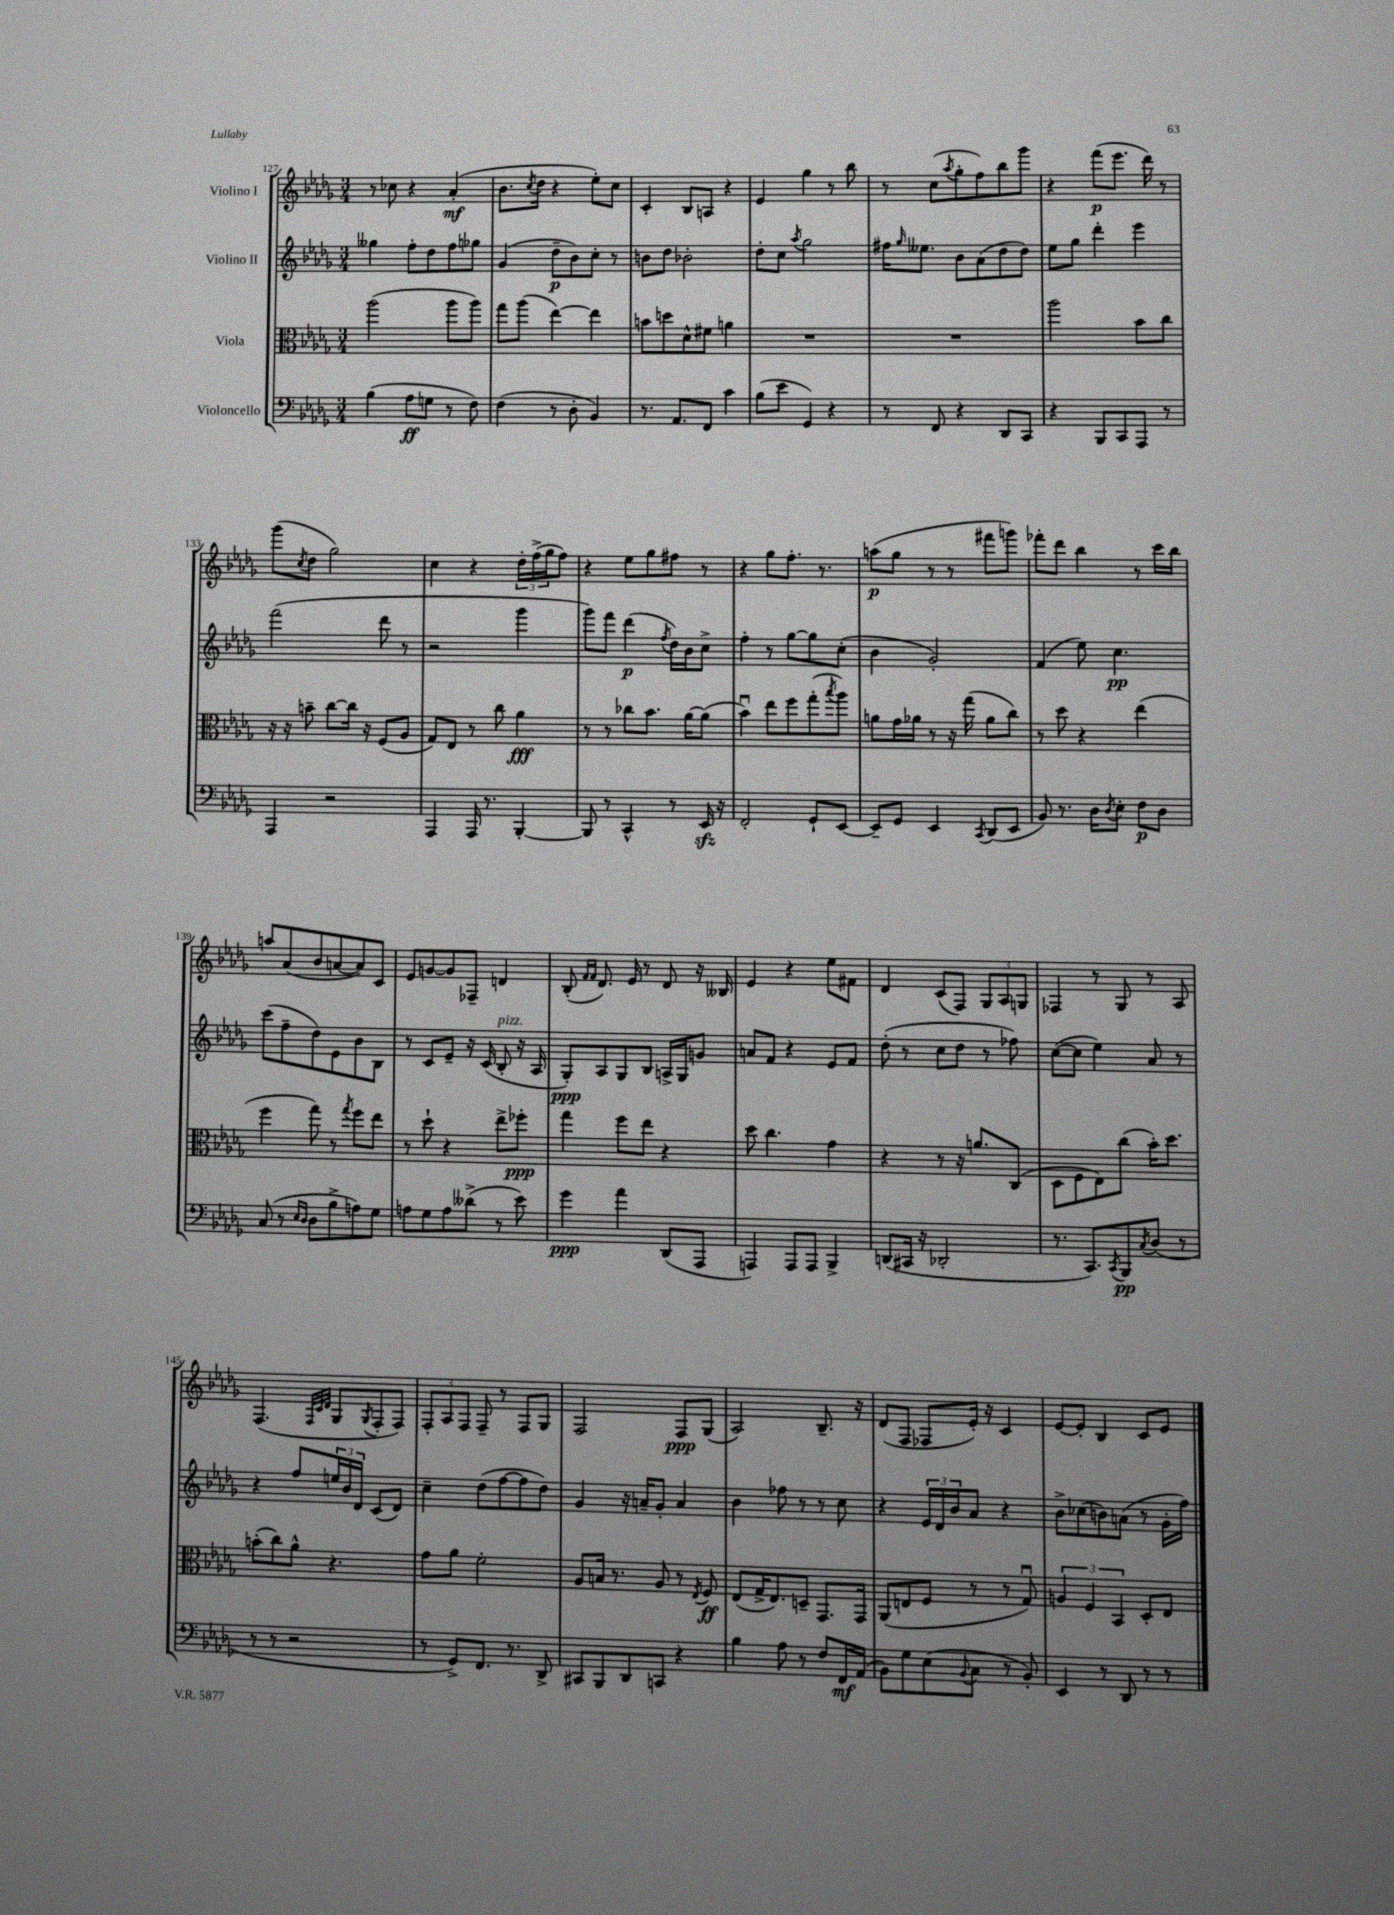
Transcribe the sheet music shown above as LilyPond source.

<<
\new StaffGroup <<
\new Staff = "s0" \with { instrumentName = "Violino I" } {
    \clef treble \key des \major \numericTimeSignature \time 3/4
    r8 ces''8 r4 aes'4-.\mf( |
    bes'8. \acciaccatura { c''8 } des''16 r4 ees''8-.) c''8 |
    c'4-. bes8 a8 r4 |
    ees'4 ges''4 r8 bes''8 |
    r8 c''8( \acciaccatura { aes''8 } ges''8-. f''8) bes''8 ges'''8 |
    r4 f'''8\p( ees'''8. des'''16) r8 |
    ges'''8( \acciaccatura { c''8 } des''8 ges''2) |
    c''4 r4 \tuplet 3/2 { des''16-. f''16->( ges''16 } f''8) |
    r4 ees''8 ges''8 fis''8 r8 |
    r4 ges''8 f''8.-. r8. |
    a''8\p( ges''8 r8 r8 fis'''8 g'''8) |
    fes'''8-. des'''8 bes''4 r8 c'''16 bes''16 |
    a''8 aes'8( bes'8 a'8~ a'8) c'8 |
    ees'8 g'8~ g'8 fes8-- d'4 |
    bes8-.( \grace { f'16 f'16 } des'8.) ees'16 r8 des'8 r16 beses16 |
    ees'4 r4 ees''8 fis'8 |
    des'4 c'8( f8) \tuplet 3/2 { ges8 aes8 g8 } |
    fes4 r8 ges8 r8 aes8 |
    f4.( \grace { f32 c'32 des'32 } ges8 \acciaccatura { ges8 } f8-. f8) |
    \tuplet 3/2 { f8-. aes8 f8 } f8-- r8 f8 ges8 |
    f2 f8\ppp ges8( |
    aes2) bes8.-- r16 |
    des'8( f8 fes8 ees'16-.) r16 c'4 |
    ees'8~ ees'8-. bes4 c'8 ees'8 \bar "|." |
}
\new Staff = "s1" \with { instrumentName = "Violino II" } {
    \clef treble \key des \major \numericTimeSignature \time 3/4
    geses''4 f''8-. des''8 f''8 ges''8 |
    ges'4( des''8--\p bes'8) c''8-. r8 |
    b'8 des''8 bes'2-. |
    des''8-. c''8 \acciaccatura { aes''8 } ges''2 |
    fis''16 \grace { ges''16 } eeses''8. bes'8 aes'8( des''8 des''8) |
    ees''8 ges''8 des'''4-. ees'''4 |
    f'''2( des'''8 r8 |
    r2 ges'''4 |
    ges'''8) f'''8 des'''4\p( \acciaccatura { f''8 } des''16) bes'16 c''8-> |
    f''4-. r8 ges''8~ ges''8 c''8-.( |
    bes'4 ges'2-.) |
    f'4( ees''8) c''4.\pp |
    c'''8( f''8-- des''8) ees'8 bes'8 bes8 |
    r8 c'8 ees'8-- r16 c'16( bes8-.^\markup { \italic "pizz." } r16 aes16 |
    ges8-.\ppp) aes8 ges8 bes8 a16-> ges16 g'8 |
    a'8 f'8 r4 ees'8 f'8 |
    des''8-.( r8 c''8 des''8 r8 fes''8) |
    c''8~( c''8 ees''4) aes'8 r8 |
    r4 f''8 \tuplet 3/2 { e''16 bes'16 des'16 } c'8( des'8) |
    c''4-- des''8( f''8~ f''8 des''8) |
    ges'4 r16 a'16-- ges'8-. a'4 |
    bes'4 fes''8 r8 r8 c''8 |
    r4 \tuplet 3/2 { ees'16 des'16 bes'16 } aes'8 r4 |
    bes'8-> ces''8( b'8) a'8( r8 ges'16-. f''16) \bar "|." |
}
\new Staff = "s2" \with { instrumentName = "Viola" } {
    \clef alto \key des \major \numericTimeSignature \time 3/4
    aes''2( aes''8 aes''8) |
    ges''8 aes''8( ees''4~) ees''4 |
    b'8 d''8 des'8-^ fis'8 a'4 |
    R2. |
    R2. |
    aes''2 bes'8 c''8 |
    r16 r16 b'8-- c''8~ c''16 r16 f8( aes8 |
    ges8) ees8 r8 c''8 aes'4\fff |
    r8 r8 ces''8 bes'8. aes'16~ aes'8( |
    bes'4\downbow) ees''8 f''8 ges''8-.( \acciaccatura { bes''8 } aes''8) |
    a'8 ges'16 aes'16 r8 r16 ges''16( aes'8 c''8) |
    r8 des''8 r4 ees''4( |
    f''4 ges''8) r8 \acciaccatura { ges''8 } f''8 ees''8 |
    r8 des''8-! r4 ees''8-> fes''8-.\ppp |
    ges''4 f''8 ees''8 r4 |
    des''8 c''4. ges'4 |
    r4 r8 r16 a'8. c8( |
    des8 f8 ees8) c''8( bes'16-.) des''8. |
    b'8-.( c''8) aes'8-^ r4. |
    ges'8 aes'8 f'2-. |
    aes8 b16 r8. aes8 r8 \acciaccatura { ees8 } f8\ff |
    ees8( ges16-> ees8.) d8-- ges,8. ges,16 |
    aes,8( e8 f8 r8 r8 ges8\downbow) |
    \tuplet 3/2 { a4 f4 bes,4 } des8-. ees8 \bar "|." |
}
\new Staff = "s3" \with { instrumentName = "Violoncello" } {
    \clef bass \key des \major \numericTimeSignature \time 3/4
    bes4( aes8\ff g8 r8 f8) |
    f4( r8 des8-. bes,4) |
    r8. aes,8. f,8 c'4 |
    bes8( ees'8 ges,4) r4 |
    r8 f,8 r4 des,8 c,8 |
    r4 bes,,8 c,8 aes,,8 r8 |
    aes,,4 r2 |
    aes,,4 aes,,16 r8. bes,,4~-. |
    bes,,8 r8 c,4-^ r8 ees,16\sfz r16 |
    f,2-. ges,8-! ees,8~ |
    ees,8-- ges,8 ees,4 \acciaccatura { c,8 } des,8( ees,8 |
    bes,8) r8. des16 \acciaccatura { des8 } ees8-. f8\p des8 |
    c8( r8 \grace { ees16 des16 } des8 bes8-> a8) ges8 |
    a8 ges8 a8 deses'8->( r8 ees'8) |
    ges'4\ppp aes'4 des,8( aes,,8 |
    a,,4) a,,8 a,,8 bes,,4-> |
    d,8( cis,16 r16 des,2-. |
    r8. c,8.) \acciaccatura { c,8 } bes,,8\pp \acciaccatura { c8 } des8( r8 |
    r8 r8 r2 |
    r8 ges,8->) f,8. r8. des,8-> |
    cis,8 bes,,8 des,8 c,8 r4 |
    bes4 aes8 r8 f8 f,16\mf aes,16( |
    bes,8) ges8 ees8( \appoggiatura { bes,8 } c8 r8 bes,8-.) |
    ees,4 r8 des,8 r8 r8 \bar "|." |
}
>>
>>
\layout { \context { \Score currentBarNumber = #127 } }
